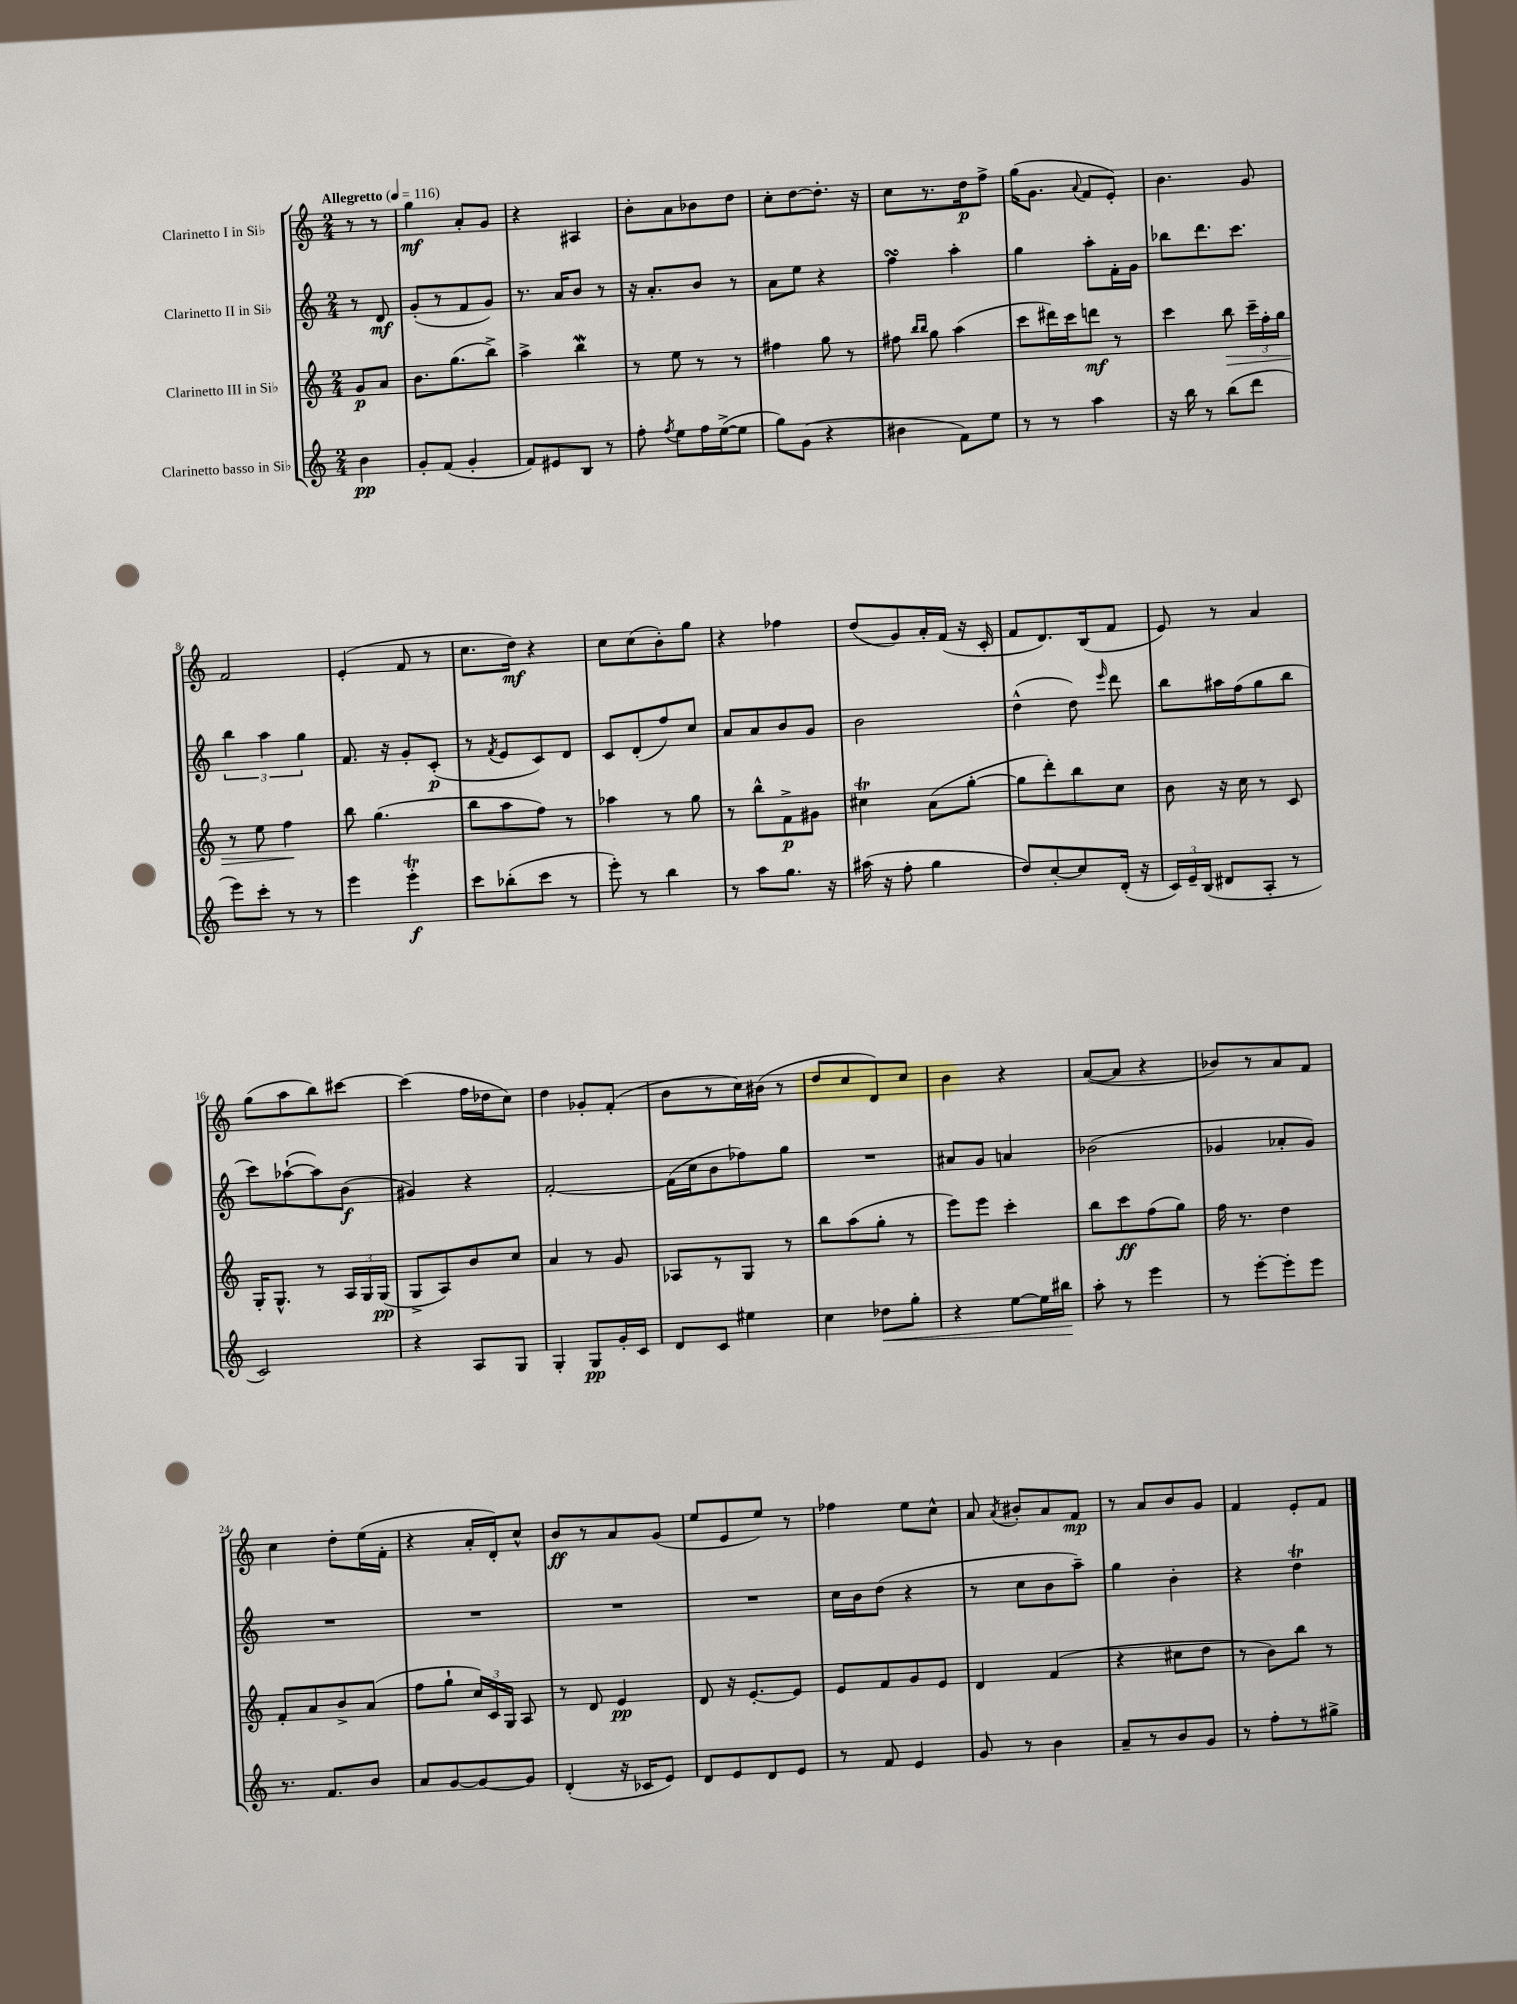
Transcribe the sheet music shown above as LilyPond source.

<<
\new StaffGroup <<
\new Staff = "s0" \with { instrumentName = "Clarinetto I in Sib" } {
    \clef treble \key c \major \numericTimeSignature \time 2/4 \partial 4 \tempo "Allegretto" 4 = 116
    \autoBeamOff r8 r8 |
    g''4\mf a'8[-. g'8] |
    r4 ais4 |
    b'8[-. a'8 bes'8 d''8] |
    c''8[-. d''8~ d''8.]-. r16 |
    c''8[ r8. d''16\p f''8]-> |
    g''16[( g'8.] \appoggiatura { a'8 } f'8[ e'8]-.) |
    b'4. g'8 |
    f'2 |
    e'4-.( f'8 r8 |
    c''8.[ d''16]\mf) r4 |
    c''8[ c''8( b'8-.) g''8] |
    r4 fes''4 |
    d''8[( g'8) a'16-. f'16]( r16 c'16-. |
    f'8[ d'8.) b16( f'8] |
    e'8) r8 a'4 |
    g''8[( a''8 b''8) cis'''8]~ |
    cis'''4( f''16[ des''16 c''8]) |
    d''4 ges'8[-. f'8]-.( |
    b'8[ r8 c''16) bis'16]( r8 |
    d''8[ c''8 d'8) c''8] |
    b'4 r4 |
    a'8[~( a'8] r4 |
    bes'8[) r8 a'8 f'8] |
    c''4 d''8[-. e''16( f'16]-. |
    r4 a'16[-. d'16-.) c''8]-^ |
    b'8[\ff r8 a'8 g'8]( |
    e''8[ e'8 e''8]) r8 |
    fes''4 e''8[ c''8]-^ |
    a'8 \acciaccatura { a'8 } bis'8[-. a'8 f'8]\mp |
    r8 a'8[ b'8 g'8] |
    f'4 e'8[-. f'8] \bar "|." |
}
\new Staff = "s1" \with { instrumentName = "Clarinetto II in Sib" } {
    \clef treble \key c \major \numericTimeSignature \time 2/4 \partial 4
    \autoBeamOff r8 d'8\mf |
    g'8[-.( r8 f'8 g'8]) |
    r8. a'16[ b'8] r8 |
    r16 a'8.[-. b'8] r8 |
    a'8[ e''8] r4 |
    f''4\turn a''4-. |
    g''4 a''8[-. f'16-. g'16] |
    bes''8[ d'''8. c'''8.] |
    \tuplet 3/2 { b''4 a''4 g''4 } |
    f'8. r16 g'8[-. c'8]-.\p( |
    r8 \acciaccatura { f'8 } e'8[ c'8) d'8] |
    c'8[ d'8-.( f''8) c''8] |
    a'8[ a'8 b'8 g'8] |
    b'2 |
    d''4-^( d''8) \grace { e'''16 } d'''8 |
    b''8[ ais''16 f''16( g''8 b''8] |
    c'''8[) aes''8~-!( aes''8) b'8]\f( |
    gis'4) r4 |
    f'2~-. |
    f'16[( c''16 b'8 fes''8) g''8] |
    R2 |
    ais'8[ g'8] a'4 |
    bes'2( |
    ges'4 aes'8[-. ges'8]) |
    R2 |
    R2 |
    R2 |
    R2 |
    c''16[ b'16 d''8]( r4 |
    r8 c''8[ b'8 a''8]--) |
    g''4 b'4-. |
    r4 d''4\trill \bar "|." |
}
\new Staff = "s2" \with { instrumentName = "Clarinetto III in Sib" } {
    \clef treble \key c \major \numericTimeSignature \time 2/4 \partial 4
    \autoBeamOff g'8[\p a'8] |
    b'8.[ g''8.( b''8]->) |
    a''4-> b''4\mordent |
    r8 e''8 r8 r8 |
    fis''4 g''8 r8 |
    fis''8 \grace { b''16[ b''16] } g''8 a''4( |
    c'''8[ dis'''16) c'''16 d'''8]\mf r8 |
    c'''4 b''8\> \tuplet 3/2 { c'''16[-- f''16-. g''16] } |
    r8 e''8 f''4\! |
    b''8 g''4.( |
    b''8[ a''8 f''8]) r8 |
    aes''4 r8 g''8 |
    r8 b''8[-^ f'8->\p gis'8] |
    cis''4\trill a'8[( g''8]~-. |
    g''8[ d'''8-.) b''8 c''8] |
    b'8 r16 c''16 r8 c'8 |
    g16[-. g8.]-^ r8 \tuplet 3/2 { a16[ g16 g16]\pp( } |
    g8[-> a8) b'8 c''8] |
    a'4 r8 g'8 |
    aes8[ r8 g8] r8 |
    b''8[ a''8( g''8]-. r8 |
    e'''8[) e'''8] c'''4-. |
    b''8[ c'''8\ff f''8( g''8]) |
    f''16 r8. d''4 |
    f'8[-. a'8 b'8-> a'8]( |
    f''8[ g''8]-! \tuplet 3/2 { c''16[) c'16 g16] } a8 |
    r8 d'8 e'4\pp |
    d'8 r16 e'8.[~-. e'8] |
    e'8[ f'8 g'8 e'8] |
    d'4 f'4( |
    r4 cis''8[ d''8] |
    r8 b'8[) b''8] r8 \bar "|." |
}
\new Staff = "s3" \with { instrumentName = "Clarinetto basso in Sib" } {
    \clef treble \key c \major \numericTimeSignature \time 2/4 \partial 4
    \autoBeamOff b'4\pp |
    g'8[-. f'8]( g'4-. |
    f'8[) eis'8 b8] r8 |
    f''8-. \acciaccatura { f''8 } e''8[ f''16 e''16~->( e''8] |
    g''8[) g'8]( r4 |
    bis'4 f'8[) e''8] |
    r8 r8 a''4 |
    r16 b''16 r8 b''8[( d'''8] |
    e'''8[) c'''8]-. r8 r8 |
    e'''4 e'''4-.\trill\f |
    c'''8[ bes''8-.( c'''8] r8 |
    e'''8-.) r8 b''4 |
    r8 a''8[ g''8.] r16 |
    ais''16( r16 f''8-. g''4 |
    d''8[) c''8~-. c''8 d'16]-.( r16 |
    \tuplet 3/2 { c'16[) e'16-- b16]( } dis'8[ a8]-. r8 |
    c'2) |
    r4 a8[ g8] |
    g4-. g8[\pp g'16-. c'16] |
    d'8[ c'8] eis''4 |
    c''4 des''8[\< g''8]-. |
    r4 e''8[~ e''16 bis''16]\! |
    a''8-. r8 e'''4 |
    r8 e'''8[~-. e'''8-. e'''8] |
    r8. f'8.[ b'8] |
    a'8[ g'8~ g'8~ g'8] |
    d'4-.( r16 ces'16[ e'8]) |
    d'8[ e'8 d'8 e'8] |
    r8 f'8 e'4 |
    g'8 r8 b'4 |
    a'8[-- r8 b'8 g'8] |
    r8 f''8[-. r8 gis''8]-> \bar "|." |
}
>>
>>
